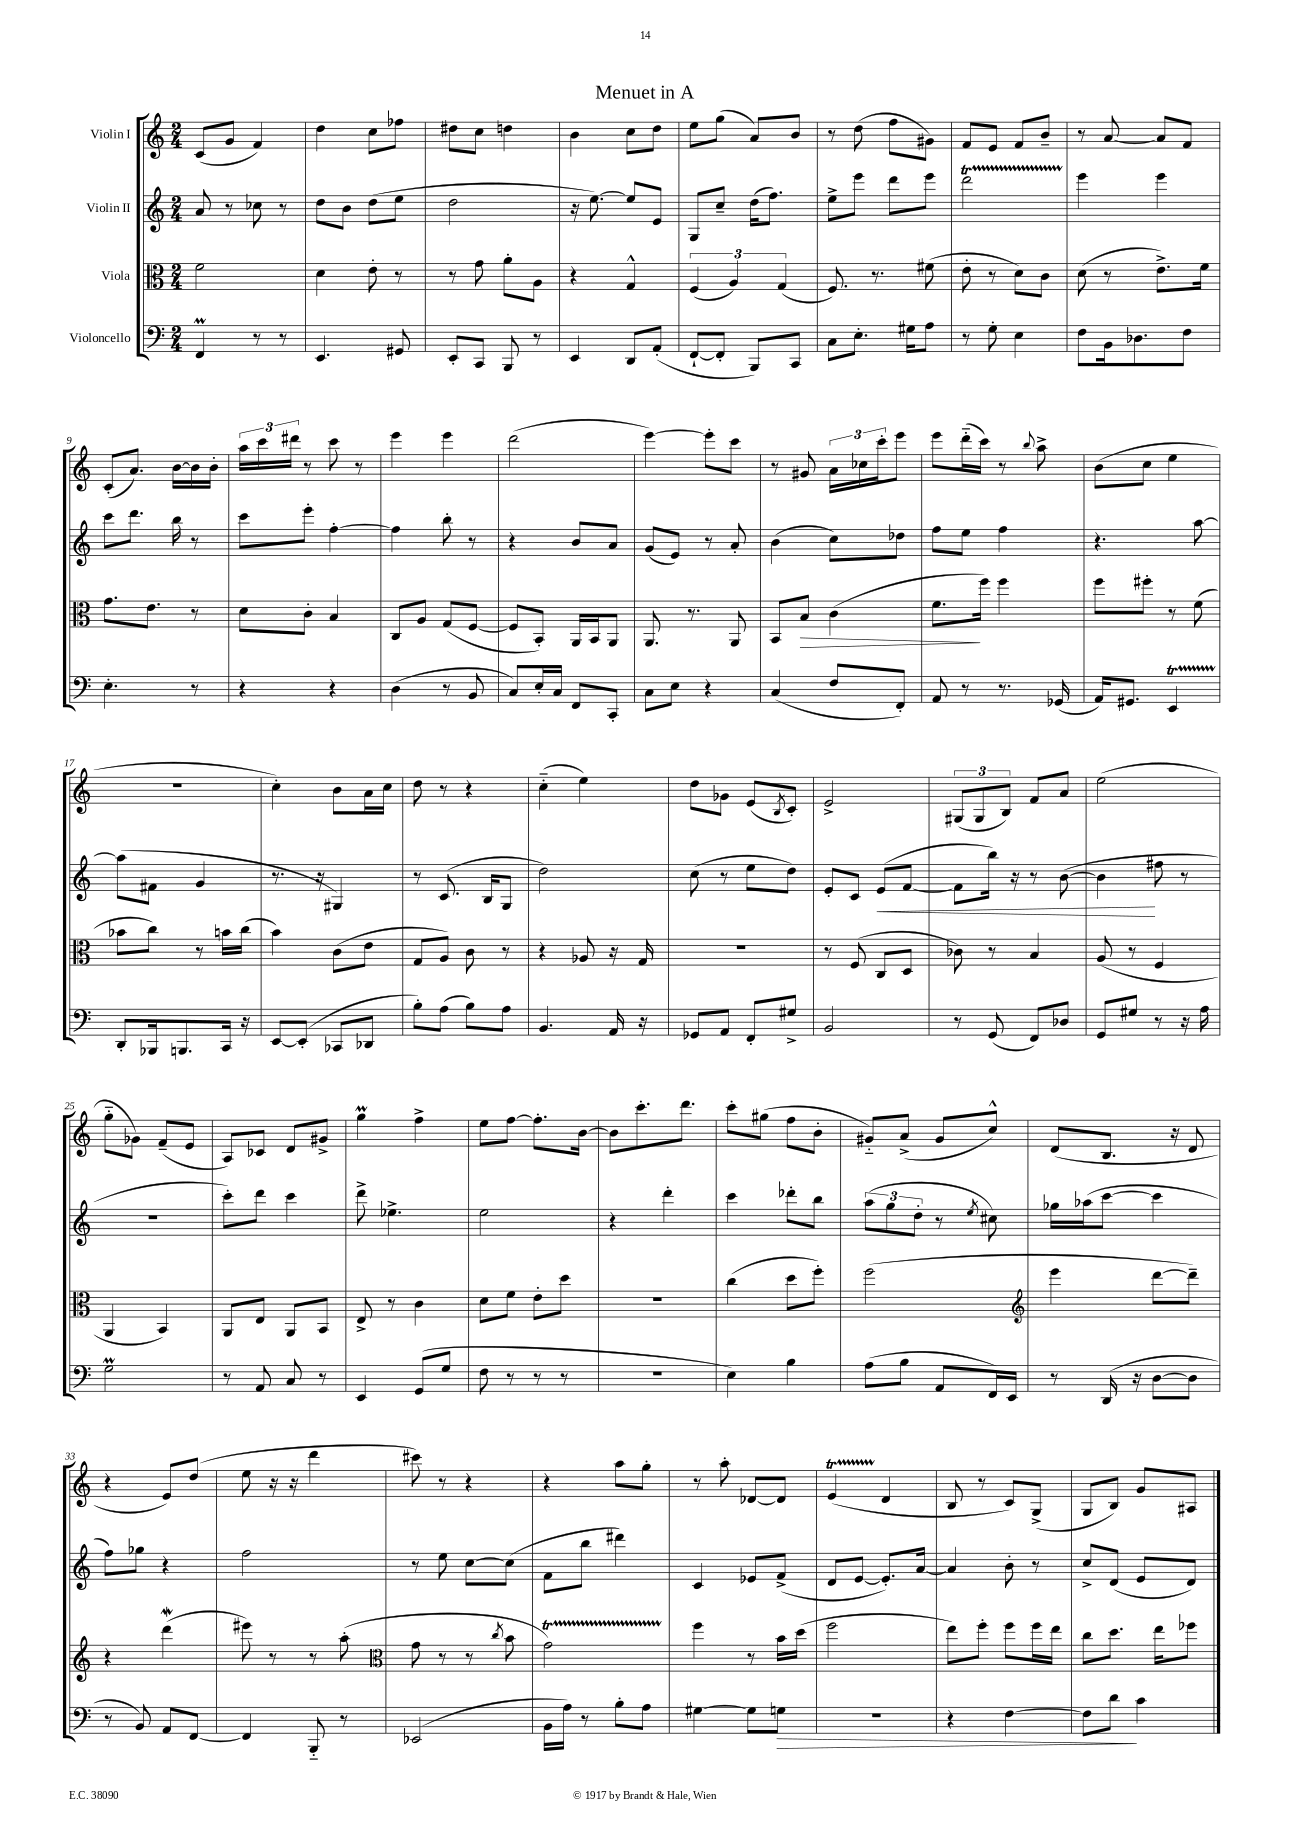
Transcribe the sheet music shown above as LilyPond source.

\header { title = "Menuet in A" }
<<
\new StaffGroup <<
\new Staff = "s0" \with { instrumentName = "Violin I" } {
    \clef treble \key c \major \numericTimeSignature \time 2/4
    c'8( g'8 f'4) |
    d''4 c''8 fes''8 |
    dis''8 c''8 d''4 |
    b'4 c''8 d''8 |
    e''8 g''8( a'8) b'8 |
    r8 d''8( f''8 gis'8) |
    f'8 e'8 f'8 b'8-- |
    r8 a'8~ a'8 f'8 |
    c'8-.( a'8.) b'16~ b'16 b'16-. |
    \tuplet 3/2 { a''16 c'''16 dis'''16 } r8 c'''8 r8 |
    e'''4 e'''4 |
    d'''2( |
    e'''4~) e'''8-. c'''8 |
    r8 gis'8 \tuplet 3/2 { a'16 ces''16 c'''16-. } e'''8 |
    e'''8 d'''16-_( c'''16) r8 \appoggiatura { b''8 } a''8-> |
    b'8( c''8 e''4 |
    R2 |
    c''4-.) b'8 a'16 c''16 |
    d''8 r8 r4 |
    c''4-_( e''4) |
    d''8 ges'8 e'8( \acciaccatura { b8 } c'8-.) |
    e'2-> |
    \tuplet 3/2 { gis8( gis8 b8) } f'8 a'8 |
    e''2( |
    g''8-_ ges'8) f'8--( e'8 |
    a8) ces'8 d'8 gis'8-> |
    g''4\prall f''4-> |
    e''8 f''8~ f''8.-. b'16~ |
    b'8 c'''8.-. d'''8. |
    c'''8-. gis''8( f''8 b'8-. |
    gis'8-_) a'8->( gis'8 c''8-^) |
    d'8( b8. r16 d'8 |
    r4 e'8) d''8( |
    e''8 r16 r16 d'''4 |
    cis'''8) r8 r4 |
    r4 a''8 g''8-. |
    r8 a''8-. des'8~ des'8 |
    e'4\startTrillSpan( d'4\stopTrillSpan |
    b8 r8 c'8) g8->( |
    g8 b8) g'8 ais8 \bar "|." |
}
\new Staff = "s1" \with { instrumentName = "Violin II" } {
    \clef treble \key c \major \numericTimeSignature \time 2/4
    a'8 r8 ces''8 r8 |
    d''8 b'8 d''8( e''8 |
    d''2 |
    r16 e''8.~) e''8 e'8 |
    g8 c''8-- d''16( f''8.) |
    e''8-> e'''8 d'''8 e'''8 |
    d'''2\startTrillSpan |
    e'''4\stopTrillSpan e'''4 |
    c'''8 d'''8. b''16 r8 |
    c'''8 e'''8-. f''4~-. |
    f''4 b''8-. r8 |
    r4 b'8 a'8 |
    g'8( e'8) r8 a'8-. |
    b'4( c''8) des''8 |
    f''8 e''8 f''4 |
    r4. a''8~ |
    a''8( fis'8 g'4 |
    r8. r16 gis4) |
    r8 c'8.( b16 g8 |
    d''2) |
    c''8( r8 e''8 d''8) |
    e'8-. c'8 e'8\<( f'8~ |
    f'8 b''16) r16 r8 b'8~( |
    b'4\! fis''8 r8 |
    R2 |
    c'''8-.) d'''8 c'''4 |
    d'''8-> ees''4.-> |
    e''2 |
    r4 d'''4-. |
    c'''4 des'''8-. b''8 |
    \tuplet 3/2 { a''8( g''8 d''8-. } r8 \acciaccatura { e''8 } cis''8) |
    ges''16 aes''16( c'''8~ c'''4 |
    f''8) ges''8 r4 |
    f''2 |
    r8 e''8 c''8~ c''8( |
    f'8 b''8 dis'''4) |
    c'4 ees'8 f'8->( |
    d'8 e'8~ e'8.-.) a'16~ |
    a'4 b'8-. r8 |
    c''8-> d'8( e'8 d'8) \bar "|." |
}
\new Staff = "s2" \with { instrumentName = "Viola" } {
    \clef alto \key c \major \numericTimeSignature \time 2/4
    f'2 |
    d'4 e'8-. r8 |
    r8 g'8 a'8-. a8 |
    r4 g4-^ |
    \tuplet 3/2 { f4( a4) g4( } |
    f8.) r8. fis'8( |
    e'8-. r8 d'8) c'8 |
    d'8( r8 e'8.->) f'16 |
    g'8. e'8. r8 |
    d'8 c'8-. b4 |
    c8 a8 g8( f8~ |
    f8 b,8-.) a,16 b,16 a,8 |
    a,8. r8. a,8 |
    b,8 b8\> c'4( |
    f'8.\! f''16) f''4 |
    f''8 fis''8-. r8 f'8( |
    bes'8 c''8) r8 b'16 c''16( |
    b'4) c'8( e'8 |
    g8 a8) c'8 r8 |
    r4 aes8 r16 g16 |
    r2 |
    r8 f8( c8 d8 |
    ces'8) r8 b4 |
    a8( r8 f4 |
    a,4 b,4) |
    a,8 e8 a,8 b,8 |
    e8-> r8 c'4 |
    d'8 f'8 e'8-. d''8 |
    R2 |
    c''4( d''8 f''8-.) |
    f''2( |
    \clef treble e'''4 d'''8~ d'''8--) |
    r4 d'''4\mordent( |
    eis'''8) r8 r8 a''8-.( |
    \clef alto g'8 r8 r8 \acciaccatura { c''8 } b'8 |
    g'2\startTrillSpan) |
    f''4\stopTrillSpan r8 b'16 d''16( |
    f''2 |
    e''8) f''8-. f''8 f''16 e''16 |
    c''8 d''8. e''16 fes''8 \bar "|." |
}
\new Staff = "s3" \with { instrumentName = "Violoncello" } {
    \clef bass \key c \major \numericTimeSignature \time 2/4
    f,4\prall r8 r8 |
    e,4. gis,8 |
    e,8-. c,8 b,,8 r8 |
    e,4 d,8 a,8-.( |
    f,8~-! f,8-. b,,8) c,8 |
    c8 e8.-. gis16 a8 |
    r8 g8-. e4 |
    f8 b,16 des8. f8 |
    e4.-. r8 |
    r4 r4 |
    d4( r8 b,8 |
    c8) e16-. c16 f,8 c,8-. |
    c8 e8 r4 |
    c4( f8 f,8-.) |
    a,8 r8 r8. ges,16( |
    a,16) gis,8. e,4\startTrillSpan |
    d,8-.\stopTrillSpan bes,,16 b,,8. c,16 r16 |
    e,8~ e,8-.( ces,8 des,8 |
    b8-.) a8( b8) a8 |
    b,4. a,16 r16 |
    ges,8 a,8 f,8-. gis8-> |
    b,2 |
    r8 g,8( f,8) des8 |
    g,8 gis8 r8 r16 a16 |
    g2\prall |
    r8 a,8 c8 r8 |
    e,4 g,8( g8 |
    f8 r8 r8 r8 |
    R2 |
    e4) b4 |
    a8( b8 a,8 f,16) e,16 |
    r8 d,16( r16 d8~ d8 |
    r8 b,8) a,8 f,8~ |
    f,4 b,,8-_ r8 |
    ees,2( |
    b,16 a16) r8 b8-. a8 |
    gis4~ gis8 g8\> |
    R2 |
    r4 f4~ |
    f8 d'8\! c'4 \bar "|." |
}
>>
>>
